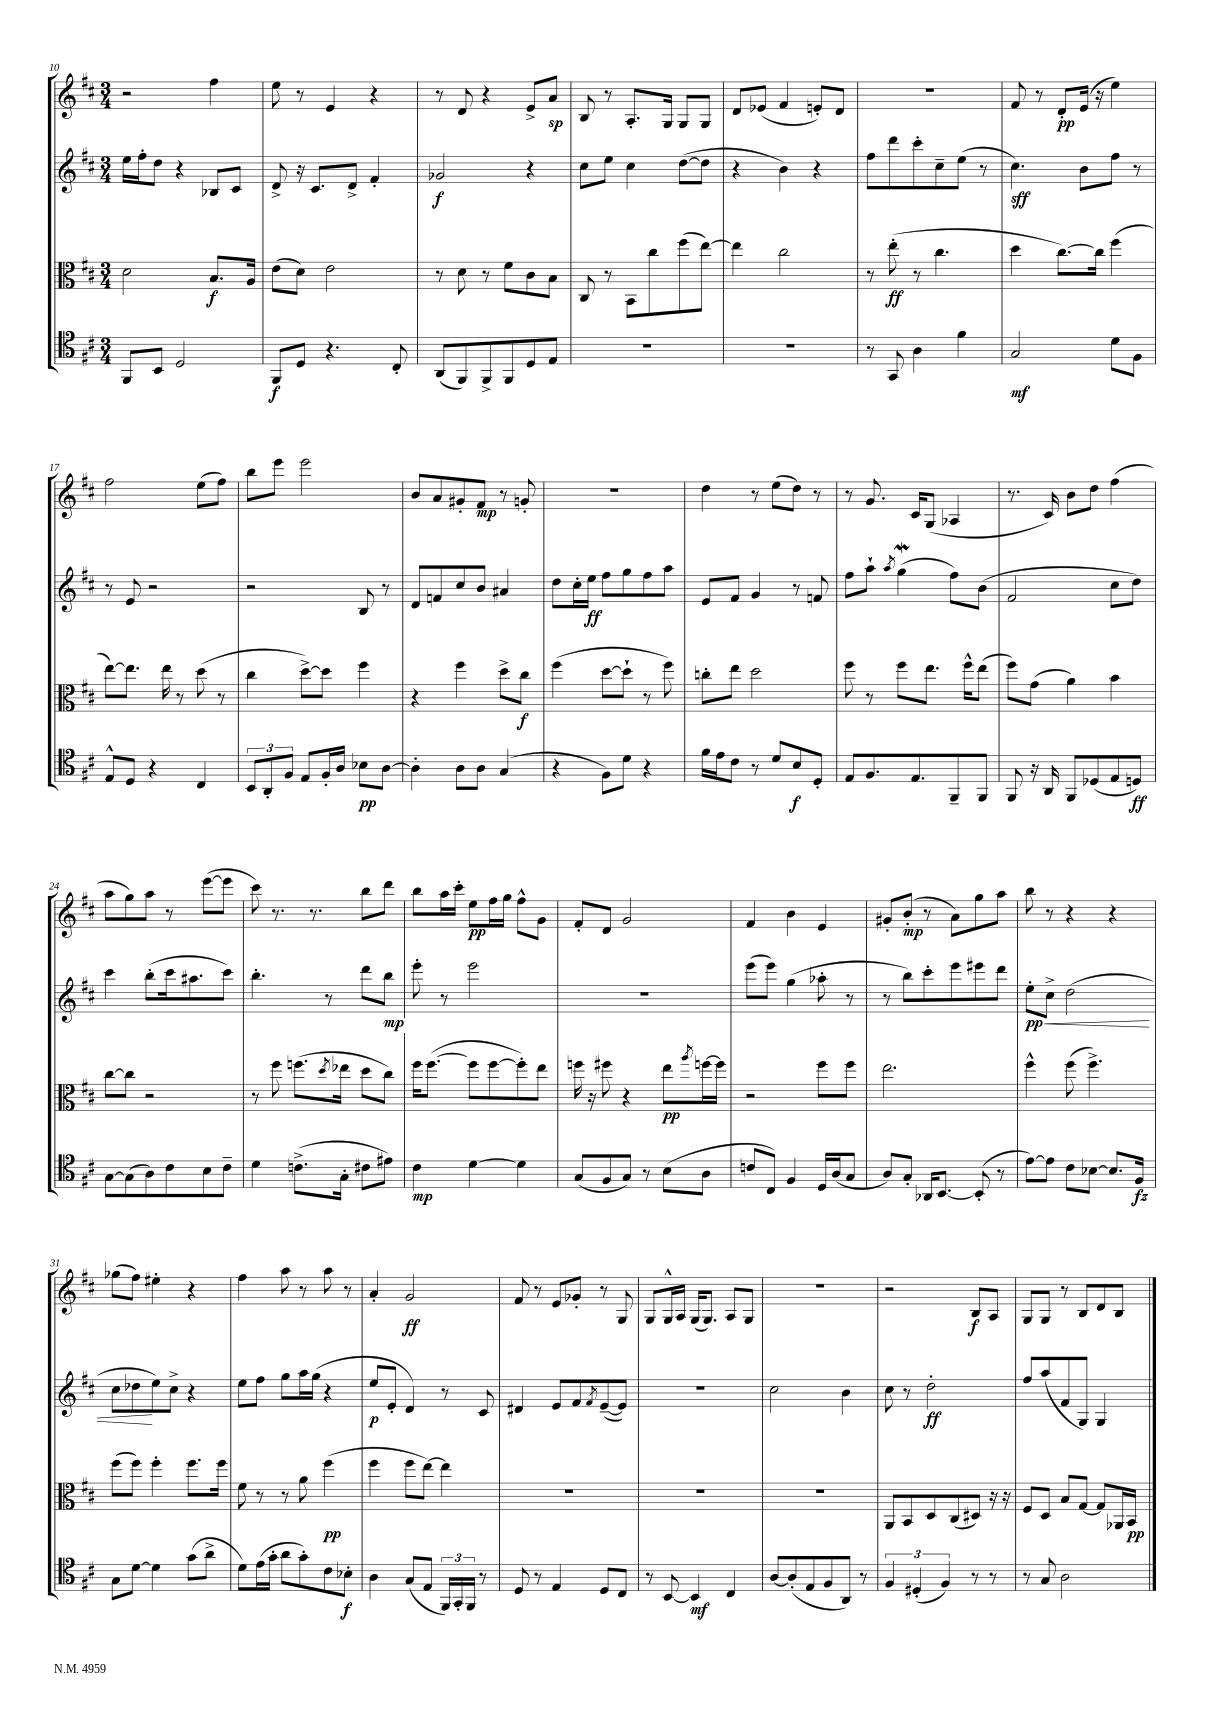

**kern	**kern	**kern	**kern
*staff4	*staff3	*staff2	*staff1
*clefC4	*clefC3	*clefG2	*clefG2
*k[f#c#]	*k[f#c#]	*k[f#c#]	*k[f#c#]
*M3/4	*M3/4	*M3/4	*M3/4
8FF#	2d	16ee	2r
.	.	16ff#'	.
8BB	.	8dd	.
2D	.	4r	.
.	8.B	8B-	4ff#
.	.	8c#	.
.	16A	.	.
=	=	=	=
8FF#	(8e	8d^	8ee
8D	8d)	16r	8r
.	.	8.c#	.
4.r	2e	.	4e
.	.	8d^	.
.	.	4f#'	4r
8C#'	.	.	.
=	=	=	=
(8AA	8r	2g-	8r
8FF#)	8d	.	8d
8FF#^	8r	.	4r
8FF#	8f#	.	.
8D	8c#	4r	8e^
8E	8B	.	8a
=	=	=	=
2.r	8C#	8cc#	8B
.	8r	8ee	8r
.	8BB	4cc#	8.A'
.	8cc#	.	.
.	.	.	16G
.	(8ff#	([8dd	8G
.	[8ee)	8dd]	8G
=	=	=	=
2.r	4ee]	4r	8d
.	.	.	(8e-
.	2cc#	4b)	4f#
.	.	4r	8e')
.	.	.	8d
=	=	=	=
8r	8r	8ff#	2.r
8GG	(8ee'	8ddd	.
4A	8r	8ccc#'	.
.	4.cc#	8cc#~	.
4f#	.	(8ee	.
.	.	8r	.
=	=	=	=
2G	4dd	4.cc#)	8f#
.	.	.	8r
.	[8.cc#)	.	8d'
.	.	8b	(16e
.	16cc#]	.	16r
8d	(4ff#	8ff#	4ee)
8F#	.	8r	.
=	=	=	=
8E^^	[8ee)	8r	2ff#
8D	8.ee]	8e	.
4r	.	2r	.
.	16ee	.	.
.	8r	.	.
4C#	(8dd	.	(8ee
.	8r	.	8ff#)
=	=	=	=
12BB	4cc#	2r	8bb
12AA'	.	.	.
.	.	.	8eee
12F#	.	.	.
8E	[8dd^)	.	2eee
16F#'	8dd]	.	.
16A	.	.	.
8B-	4ff#	8B	.
[8A	.	8r	.
=	=	=	=
4A']	4r	8d	8b
.	.	8f	8a
8A	4ff#	8cc#	8g#'
8A	.	8b	8f#
(4G	8dd^	4a#	8r
.	8cc#	.	8g'
=	=	=	=
4r	(4ff#	8dd	2.r
.	.	16cc#'	.
.	.	16ee	.
8F#)	[8dd	8ff#	.
8d	8dd`]	8gg	.
4r	8r	8ff#	.
.	8ff#)	8aa	.
=	=	=	=
16f#	8cc'	8e	4dd
16e	.	.	.
8c#	8ee	8f#	.
8r	2dd	4g	8r
8d	.	.	(8ee
8B	.	8r	8dd)
8D'	.	8f	8r
=	=	=	=
8E	8ff#	8ff#	8r
8.F#	8r	8aa`	8.g
.	.	8qaa	.
.	8ff#	(4gg	.
8.E	.	.	16c#
.	8.ee	.	(8G
8FF#~	.	8ff#)	4A-
.	16ff#^^	.	.
8FF#	(8ee	(8b	.
=	=	=	=
8FF#	8ff#)	2f#	8.r
16r	(8g	.	.
16AA	.	.	16c#)
8FF#	4a)	.	8b
(8D-	.	.	8dd
8E	4b	8cc#	(4ff#
8D)	.	8dd)	.
=	=	=	=
[8G	[8cc#	4ccc#	8aa
(8G]	8cc#]	.	8gg)
8A)	2r	(8bb'	8aa
8c#	.	16ccc#	8r
.	.	8.aa#	.
8B	.	.	([8eee
8c#~	.	8ccc#)	8eee]
=	=	=	=
4d	8r	4.bb'	8ccc#)
.	8ff#	.	8.r
(8.c^	(8.ff	.	.
.	.	.	8.r
.	.	8r	.
.	8qdd	.	.
16G'	16ee-	.	.
8c#	8dd	8ddd	8bb
8e#)	8cc#)	8bb	8ddd
=	=	=	=
4c#	16ff#	8eee'	8bb
.	([8.ff#	.	.
.	.	8r	16aa
.	.	.	16ccc#'
[4d	8ff#]	2eee	8ee
.	[8ff#	.	16ff#
.	.	.	16gg
4d]	8ff#'])	.	8ff#^^
.	8ee	.	8g
=	=	=	=
(8G	16ff	2.r	8f#'
.	16r	.	.
8F#	8ff#	.	8d
8G)	4r	.	2g
8r	.	.	.
(8B	8ee	.	.
.	8qaa	.	.
8A	[16ff	.	.
.	16ff]	.	.
=	=	=	=
8c	2r	(8eee	4f#
8C#)	.	8eee)	.
4F#	.	(4gg	4b
16D	8ff#	8aa-'	4e
(16A	.	.	.
8G	8ff#	8r	.
=	=	=	=
8A)	2.ee	8r	8g#'
8G'	.	8bb)	(8b'
16AA-	.	8ccc#'	8r
[8.BB	.	.	.
.	.	8eee	8a)
(8BB']	.	8eee#	8gg
8r	.	8ddd	8aa
=	=	=	=
[8e)	4ff#^^	8ee'	8bb
8e]	.	8cc#^	8r
8c#	(8ff#	(2dd	4r
[8B-	4.ff#^)	.	.
8.B-]	.	.	4r
16F#	.	.	.
=	=	=	=
8G	(8ff#	8cc#	(8gg-
[8d	8ff#)	8dd-	8ff#)
4d]	4ff#'	8ee)	4ee#'
.	.	8cc#^	.
(8g	8.ff#	4r	4r
8a^	.	.	.
.	16ff#	.	.
=	=	=	=
8d)	8f#	8ee	4ff#
(16e	8r	8ff#	.
16g'	.	.	.
8a	8r	8gg	8aa
8g')	8a	16aa	8r
.	.	(16gg	.
8c#	(4ff#	4r	8aa
8B-'	.	.	8r
=	=	=	=
4A	4ff#	8ee	4a'
.	.	8e'	.
(8G	8ff#	4d)	2g
8E	[8ee)	.	.
24FF#)	4ee]	8r	.
24GG'	.	.	.
24FF#	.	.	.
8r	.	8c#	.
=	=	=	=
8D	2.r	4d#	8f#
8r	.	.	8r
4E	.	8e	8e
.	.	8f#	8g-'
.	.	8qf#	.
8D	.	([8e~	8r
8C#	.	8e])	8G
=	=	=	=
8r	2.r	2.r	8G
[8BB	.	.	16G^^
.	.	.	16A
4BB]	.	.	(16G
.	.	.	8.G)
4C#	.	.	8A
.	.	.	8G
=	=	=	=
[8A	2.r	2cc#	2.r
(8A']	.	.	.
8E	.	.	.
8F#	.	.	.
8AA)	.	4b	.
8r	.	.	.
=	=	=	=
6F#	8AA	8cc#	2r
.	8BB	8r	.
(6D#'	.	.	.
.	8D	2dd'	.
6F#)	.	.	.
.	(8C#	.	.
8r	8D#)	.	8B
8r	16r	.	8A
.	16r	.	.
=	=	=	=
8r	8F#	8ff#	8G
8G	8D	(8aa	8G
2A	8B	8f#	8r
.	[8G	8G)	8B
.	8G]	4G	8d
.	16AA-	.	8B
.	16BB	.	.
==	==	==	==
*-	*-	*-	*-
